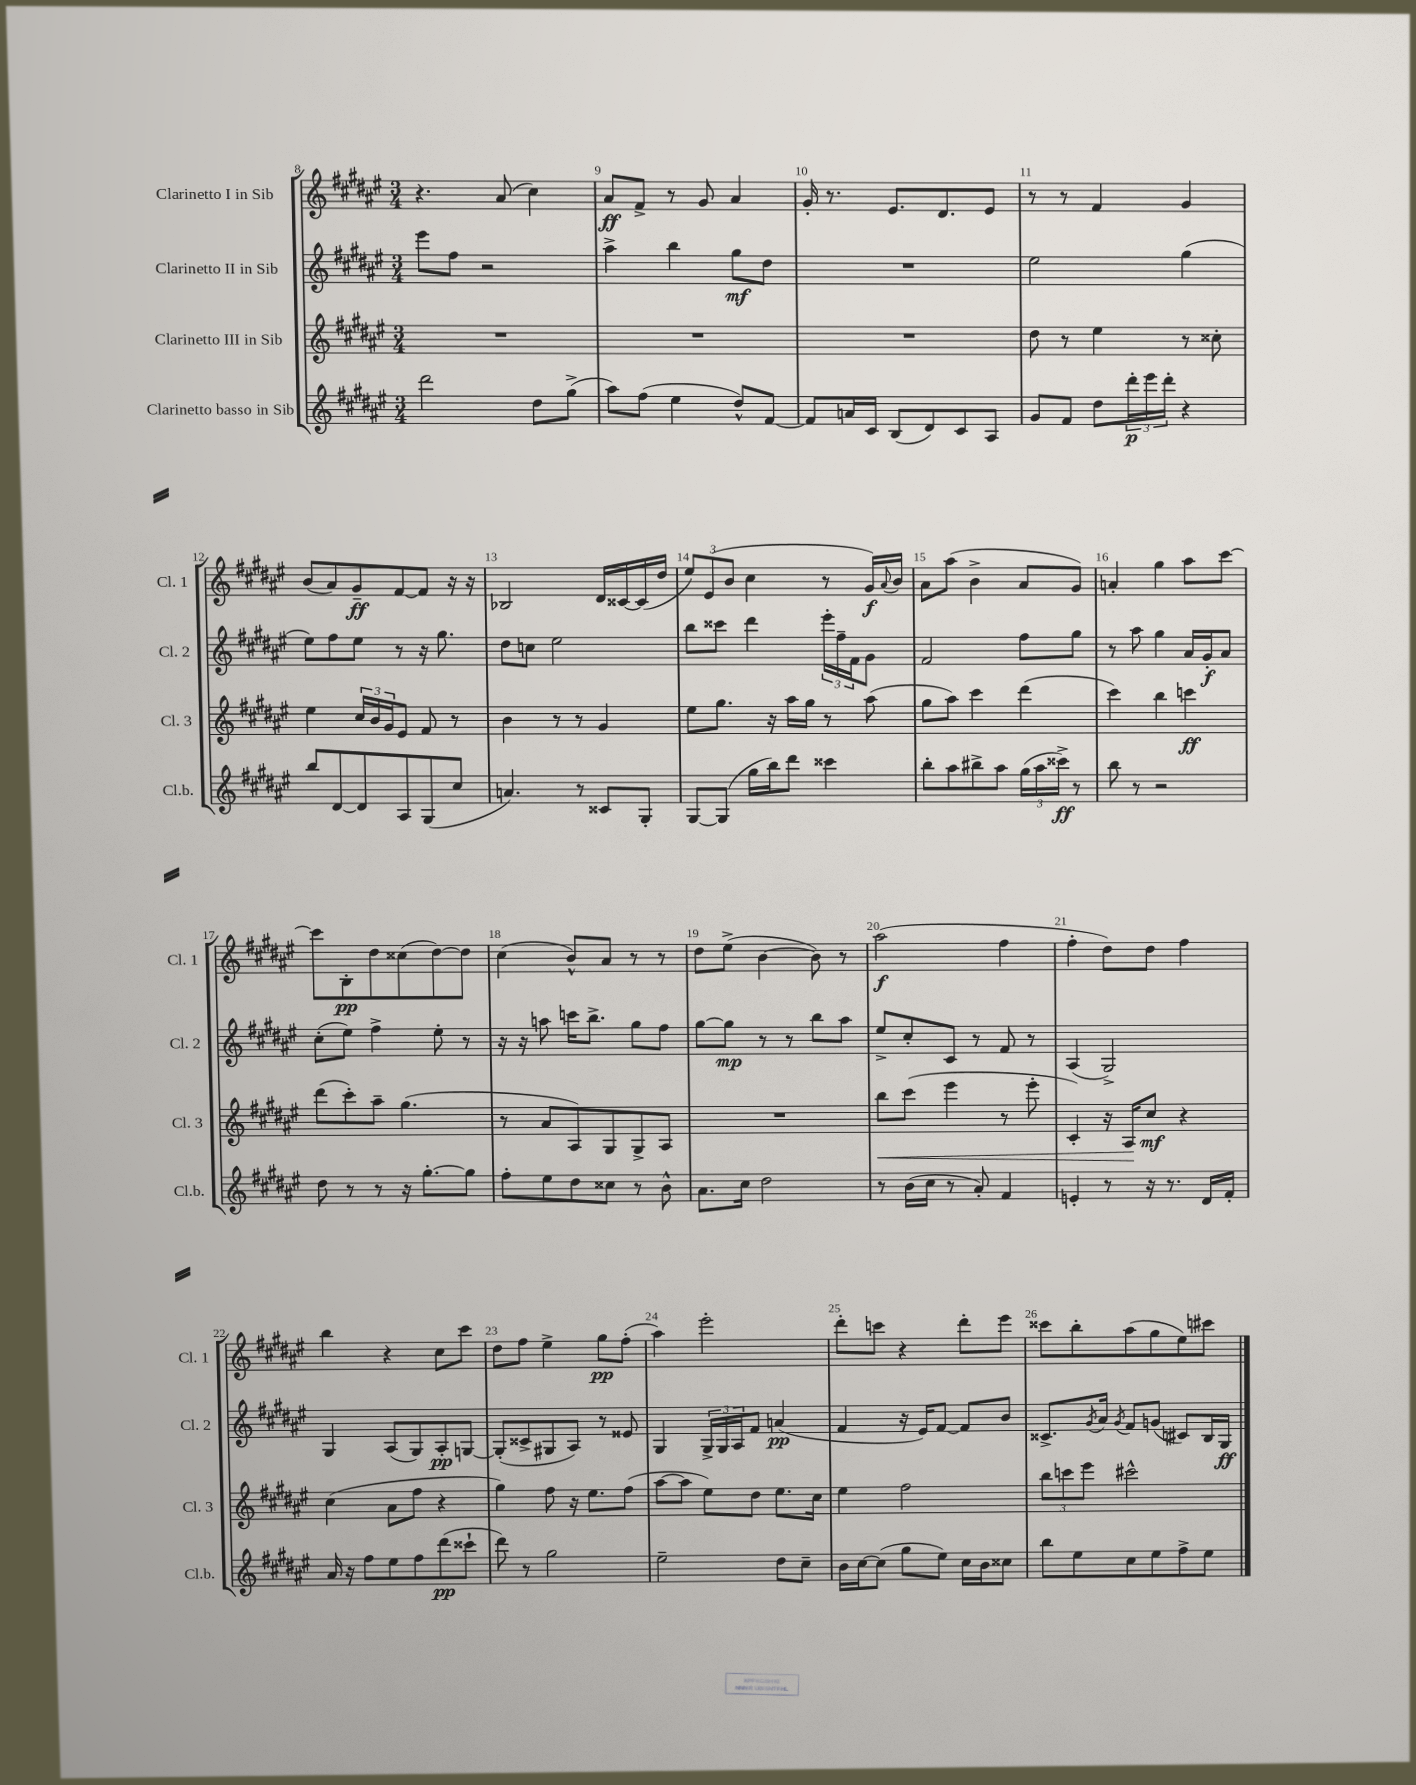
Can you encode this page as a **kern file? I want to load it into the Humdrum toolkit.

**kern	**dynam	**kern	**dynam	**kern	**dynam	**kern	**dynam
*part4	*part4	*part3	*part3	*part2	*part2	*part1	*part1
*staff4	*staff4	*staff3	*staff3	*staff2	*staff2	*staff1	*staff1
*I"Clarinetto basso in Sib	*	*I"Clarinetto III in Sib	*	*I"Clarinetto II in Sib	*	*I"Clarinetto I in Sib	*
*I'Cl.b.	*	*I'Cl. 3	*	*I'Cl. 2	*	*I'Cl. 1	*
*clefG2	*	*clefG2	*	*clefG2	*	*clefG2	*
*k[f#c#g#d#a#e#]	*	*k[f#c#g#d#a#e#]	*	*k[f#c#g#d#a#e#]	*	*k[f#c#g#d#a#e#]	*
*M3/4	*	*M3/4	*	*M3/4	*	*M3/4	*
=8	=8	=8	=8	=8	=8	=8	=8
2ddd#\	.	2.r	.	8eee#\L	.	4.r	.
.	.	.	.	8ff#\J	.	.	.
.	.	.	.	2r	.	.	.
.	.	.	.	.	.	(8a#/	.
8dd#\L	.	.	.	.	.	4cc#\)	.
(8gg#^\J	.	.	.	.	.	.	.
=9	=9	=9	=9	=9	=9	=9	=9
8aa#\L)	.	2.r	.	4aa#^\	.	8a#/L	ff
(8ff#\J	.	.	.	.	.	8f#^/J	.
4ee#\	.	.	.	4bb\	.	8r	.
.	.	.	.	.	.	8g#/	.
8dd#^^/L)	.	.	.	8gg#\L	mf	4a#/	.
[8f#/J	.	.	.	8dd#\J	.	.	.
=10	=10	=10	=10	=10	=10	=10	=10
8f#/L]	.	2.r	.	2.r	.	16g#'/	.
.	.	.	.	.	.	8.r	.
16an/L	.	.	.	.	.	.	.
16c#/JJ	.	.	.	.	.	.	.
(8B/L	.	.	.	.	.	8.e#/L	.
8d#/)	.	.	.	.	.	.	.
.	.	.	.	.	.	8.d#/	.
8c#/	.	.	.	.	.	.	.
8A#/J	.	.	.	.	.	8e#/J	.
=11	=11	=11	=11	=11	=11	=11	=11
8g#/L	.	8dd#\	.	2ee#\	.	8r	.
8f#/J	.	8r	.	.	.	8r	.
8dd#\L	.	4ee#\	.	.	.	4f#/	.
24ddd#'\L	p	.	.	.	.	.	.
24eee#\	.	.	.	.	.	.	.
24ddd#'\JJ	.	.	.	.	.	.	.
4r	.	8r	.	(4gg#\	.	4g#/	.
.	.	8cc##X'\	.	.	.	.	.
!!LO:LB:g=z
=12	=12	=12	=12	=12	=12	=12	=12
8bb/L	.	4ee#\	.	8ee#\L)	.	(8b/L	.
[8d#/	.	.	.	8ff#\	.	8a#/)	.
8d#/]	.	24cc#/LL	.	8ee#\J	.	8g#~/	ff
.	.	24b/	.	.	.	.	.
.	.	24g#/J	.	.	.	.	.
8A#/	.	8e#/J	.	8r	.	[8f#/	.
(8G#/	.	8f#/	.	16r	.	8f#/J]	.
.	.	.	.	8.gg#\	.	.	.
8cc#/J	.	8r	.	.	.	16r	.
.	.	.	.	.	.	16r	.
=13	=13	=13	=13	=13	=13	=13	=13
4.an/)	.	4b\	.	8dd#\L	.	2B-X/	.
.	.	.	.	8ccn\J	.	.	.
.	.	8r	.	2ee#\	.	.	.
8r	.	8r	.	.	.	.	.
8c##X/L	.	4g#/	.	.	.	16d#/LL	.
.	.	.	.	.	.	[16c##X/	.
8G#'/J	.	.	.	.	.	(16c##/]	.
.	.	.	.	.	.	16dd#/JJ	.
=14	=14	=14	=14	=14	=14	=14	=14
[8G#/L	.	8ee#\L	.	8bb\L	.	12ee#/L)	.
.	.	.	.	.	.	(12e#/	.
(8G#/J]	.	8.gg#\J	.	8ccc##X\J	.	.	.
.	.	.	.	.	.	12b/J	.
16gg#\LL	.	.	.	4ddd#\	.	4cc#\	.
16bb\J)	.	16r	.	.	.	.	.
8ddd#\J	.	16aa#\LL	.	.	.	.	.
.	.	16gg#\JJ	.	.	.	.	.
4ccc##X\	.	8r	.	24eee#'\LL	.	8r	.
.	.	.	.	24ff#~\	.	.	.
.	.	.	.	24f#\J	.	.	.
.	.	(8aa#\	.	8g#\J	.	16g#/LL)	f
.	.	.	.	.	.	8qqa#/	.
.	.	.	.	.	.	16b/JJ	.
=15	=15	=15	=15	=15	=15	=15	=15
8bb'\L	.	8gg#\L	.	2f#/	.	8a#\L	.
8aa#\	.	8aa#\J)	.	.	.	(8aa#\J	.
8bb#X^\	.	4ccc#\	.	.	.	4b^\	.
8aa#\J	.	.	.	.	.	.	.
(24gg#\LL	.	(4ddd#\	.	8ff#\L	.	8a#/L	.
24aa#\	.	.	.	.	.	.	.
24ccc##X^\JJ)	ff	.	.	.	.	.	.
8r	.	.	.	8gg#\J	.	8g#/J)	.
=16	=16	=16	=16	=16	=16	=16	=16
8bb\	.	4ccc#\)	.	8r	.	4an'/	.
8r	.	.	.	8aa#\	.	.	.
2r	.	4bb\	.	4gg#\	.	4gg#\	.
.	.	4cccn\	ff	16a#/LL	.	8aa#\L	.
.	.	.	.	16g#'/J	f	.	.
.	.	.	.	8a#/J	.	[8ccc#\J	.
!!LO:LB:g=z
=17	=17	=17	=17	=17	=17	=17	=17
8dd#\	.	(8ddd#\L	.	(8cc#'\L	.	8ccc#\L]	.
8r	.	8ccc#'\)	.	8ee#\J)	.	8B'\	pp
8r	.	8aa#~\J	.	4ff#^\	.	8dd#\	.
16r	.	(4.gg#\	.	.	.	(8cc##X\	.
[8.gg#'\L	.	.	.	.	.	.	.
.	.	.	.	8ee#'\	.	[8dd#\)	.
8gg#\J]	.	.	.	8r	.	8dd#\J]	.
=18	=18	=18	=18	=18	=18	=18	=18
8ff#'\L	.	8r	.	16r	.	(4cc#\	.
.	.	.	.	16r	.	.	.
8ee#\	.	8a#/L	.	8aan\	.	.	.
8dd#\	.	8A#/)	.	16cccn\KL	.	8b^^/L)	.
.	.	.	.	8.bb^\J	.	.	.
8cc##X\J	.	8G#/	.	.	.	8a#/J	.
8r	.	8G#^/	.	8gg#\L	.	8r	.
8b^^\	.	8A#/J	.	8ff#\J	.	8r	.
=19	=19	=19	=19	=19	=19	=19	=19
8.a#\L	.	2.r	.	[8gg#\L	.	8dd#\L	.
.	.	.	.	8gg#\J]	mp	(8ee#^\J	.
16cc#\Jk	.	.	.	.	.	.	.
2dd#\	.	.	.	8r	.	[4b\	.
.	.	.	.	8r	.	.	.
.	.	.	.	8bb\L	.	8b\])	.
.	.	.	.	8aa#\J	.	8r	.
=20	=20	=20	=20	=20	=20	=20	=20
!	!	!	!LO:HP:b	!	!	!	!
8r	.	8bb\L	<	8ee#^/L	.	(2aa#\	f
(16b\LL	.	(8ccc#\J	.	8cc#'/	.	.	.
16cc#\JJ	.	.	.	.	.	.	.
8r	.	4eee#\	.	8c#/J	.	.	.
8a#'/)	.	.	.	8r	.	.	.
4f#/	.	8r	.	8f#/	.	4ff#\	.
.	.	8eee#'\	.	8r	.	.	.
=21	=21	=21	=21	=21	=21	=21	=21
4en'/	.	4c#'/)	.	(4A#/	.	4ff#'\	.
8r	.	16r	.	2G#^/)	.	8dd#\L)	.
.	.	16A#/KL	.	.	.	.	.
16r	.	8cc#/J	[ mf	.	.	8dd#\J	.
8.r	.	.	.	.	.	.	.
.	.	4r	.	.	.	4ff#\	.
16d#/LL	.	.	.	.	.	.	.
16f#'/JJ	.	.	.	.	.	.	.
!!LO:LB:g=z
=22	=22	=22	=22	=22	=22	=22	=22
16a#/	.	(4cc#\	.	4G#/	.	4bb\	.
16r	.	.	.	.	.	.	.
8ff#\L	.	.	.	.	.	.	.
8ee#\	.	8a#\L	.	(8A#/L	.	4r	.
8ff#\	.	8ff#\J	.	8G#/)	.	.	.
(8ddd#\	pp	4r	.	8A#'/	pp	8cc#\L	.
8ccc##X`\J	.	.	.	[8Gn/J	.	8ccc#\J	.
=23	=23	=23	=23	=23	=23	=23	=23
8ddd#\)	.	4gg#\)	.	(8G'/L]	.	8dd#\L	.
8r	.	.	.	8c##X^/	.	8ff#\J	.
2gg#\	.	8ff#\	.	8G#X/	.	4ee#^\	.
.	.	16r	.	8A#/J)	.	.	.
.	.	8.ee#\L	.	.	.	.	.
.	.	.	.	8r	.	8gg#\L	pp
.	.	(8ff#\J	.	8e##X/	.	(8ff#'\J	.
=24	=24	=24	=24	=24	=24	=24	=24
2ee#~\	.	[8aa#\L	.	4G#/	.	4aa#\)	.
.	.	8aa#\J]	.	.	.	.	.
.	.	8ee#\L)	.	24G#^/LL	.	2eee#'\	.
.	.	.	.	24G#/	.	.	.
.	.	.	.	24A#/J	.	.	.
.	.	8dd#\J	.	8f#/J	.	.	.
8dd#\L	.	8.ee#\L	.	(4an/	pp	.	.
8cc#~\J	.	.	.	.	.	.	.
.	.	16cc#\Jk	.	.	.	.	.
=25	=25	=25	=25	=25	=25	=25	=25
16b\LL	.	4ee#\	.	4f#/	.	8ddd#'\L	.
[16cc#\J	.	.	.	.	.	.	.
(8cc#\J]	.	.	.	.	.	8cccn\J	.
8gg#\L	.	2ff#\	.	16r	.	4r	.
.	.	.	.	16e#/KL)	.	.	.
8ee#\J)	.	.	.	[8f#/J	.	.	.
16cc#\LL	.	.	.	8f#/L]	.	8ddd#'\L	.
16b\J	.	.	.	.	.	.	.
8cc##X\J	.	.	.	8b/J	.	8eee#\J	.
=26	=26	=26	=26	=26	=26	=26	=26
8bb\L	.	12bb\L	.	8.c##X^/L	.	8ccc##X\L	.
.	.	12cccn\	.	.	.	.	.
8ee#\	.	.	.	.	.	8bb'\	.
.	.	12eee#\J	.	.	.	.	.
.	.	.	.	8qg#/	.	.	.
.	.	.	.	16a#/Jk	.	.	.
.	.	.	.	8qg#/	.	.	.
8cc#\	.	2ccc#X^^\	.	8f#/L	.	(8aa#\	.
8ee#\	.	.	.	(8gn/J	.	8gg#\	.
8ff#^\	.	.	.	8c#X/L)	.	8ee#\)	.
8ee#\J	.	.	.	16B/L	.	8ccc#X\J	.
.	.	.	.	16G#/JJ	ff	.	.
==	==	==	==	==	==	==	==
*-	*-	*-	*-	*-	*-	*-	*-
